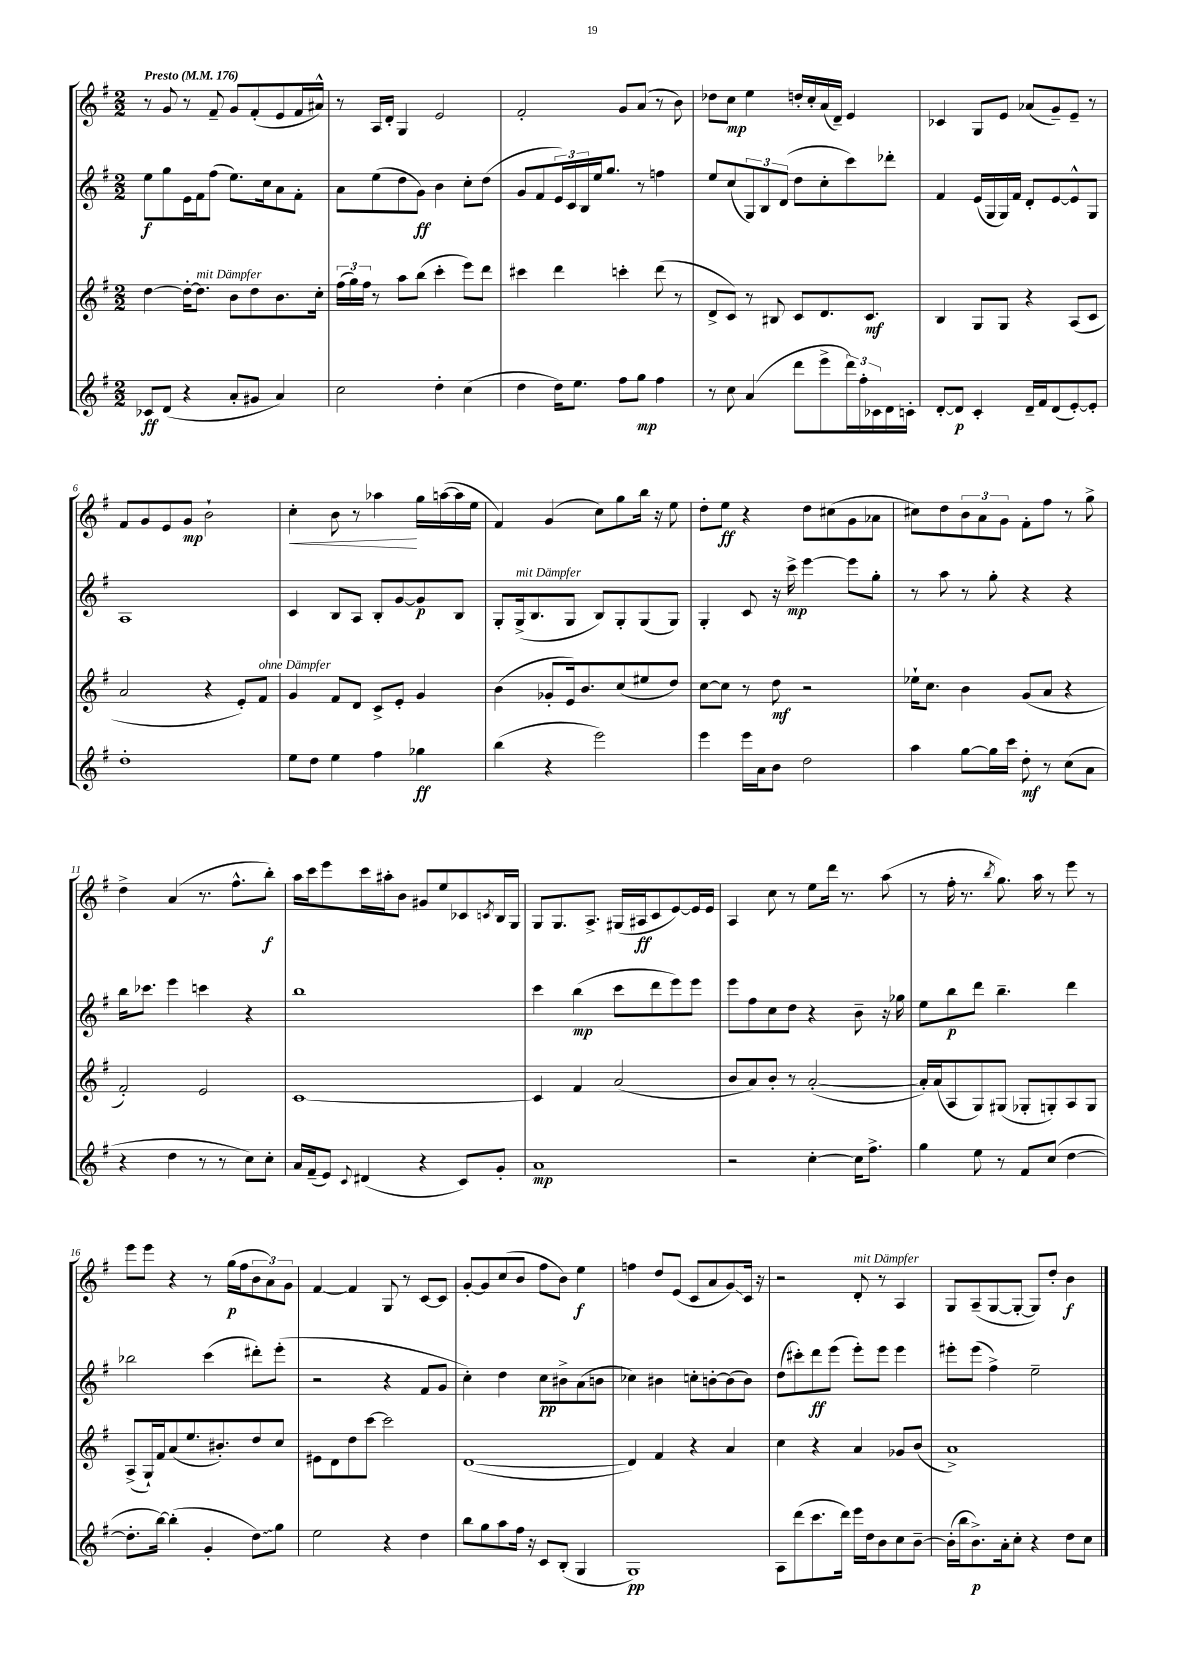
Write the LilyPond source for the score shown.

<<
\new StaffGroup <<
\new Staff = "s0" {
    \clef treble \key g \major \numericTimeSignature \time 2/2 \tempo "Presto" 4 = 176
    r8 g'8 r8 fis'8-- g'8 fis'8-.( e'8 fis'16 ais'16-^) |
    r8 a16 d'16-. g4 e'2 |
    fis'2-. g'8 a'8( r8 b'8) |
    des''8 c''8\mp e''4 d''16-. c''16-. a'16( d'16--) e'4 |
    ces'4 g8 e'8 aes'8( g'8--) e'8-- r8 |
    fis'8 g'8 e'8 g'8\mp b'2-! |
    c''4-.\< b'8 r8 aes''4\! g''16 a''16~( a''16 e''16 |
    fis'4) g'4( c''8) g''8 b''16 r16 e''8 |
    d''8-. e''8\ff r4 d''8 cis''8( g'8 aes'8 |
    cis''8) d''8 \tuplet 3/2 { b'8 a'8 g'8 } fis'8-. fis''8 r8 g''8-> |
    d''4-> a'4( r8. fis''8.-^ b''8-.\f) |
    a''16 c'''16 e'''8 c'''16 ais''16-. b'8 gis'8 e''8 ces'8 \acciaccatura { c'8 } b16 g16 |
    g8 g8. a8.-> gis16( ais16\ff c'8 e'8~) e'16 e'16 |
    a4 c''8 r8 e''8 d'''16 r8. a''8( |
    r8 fis''16-. r8. \acciaccatura { b''8 } g''8.) a''16 r8 e'''8 r8 |
    e'''8 e'''8 r4 r8 g''16\p( fis''16 \tuplet 3/2 { b'8 a'8) g'8 } |
    fis'4~ fis'4 g8 r8 c'8~ c'8 |
    g'8~-. g'8 c''8( b'8 fis''8 b'8) e''4\f |
    f''4 d''8 e'8( c'8 a'8 g'8\glissando) c'16 r16 |
    r2 d'8-.^\markup { \italic "mit Dämpfer" } r8 a4 |
    g8 a8--( g8~ g8~-. g8) d''8-. b'4\f \bar "|." |
}
\new Staff = "s1" {
    \clef treble \key g \major \numericTimeSignature \time 2/2
    e''8\f g''8 e'16 fis'16 fis''8( e''8.) c''16 a'8 fis'8-. |
    a'8 e''8( d''8 g'8\ff) b'4 c''8-. d''8( |
    g'8 fis'8 \tuplet 3/2 { e'16) c'16 b16 } e''16 g''8. r8 f''4 |
    e''8 c''8( \tuplet 3/2 { g8) b8 d'8( } d''8 c''8-. c'''8) des'''8-. |
    fis'4 e'16( g16 g16) fis'16 d'8-. e'8~ e'8-^ g8 |
    a1 |
    c'4 b8 a8 b8-. g'8~ g'8\p b8 |
    g8-. g16->^\markup { \italic "mit Dämpfer" }( b8. g8 b8) g8-. g8( g8) |
    g4-. c'8 r16 c'''16->\mp e'''4~ e'''8 g''8-. |
    r8 a''8 r8 g''8-. r4 r4 |
    b''16 ces'''8. e'''4 c'''4 r4 |
    b''1 |
    c'''4 b''4\mp( c'''8 d'''8 e'''8) e'''8 |
    e'''8 fis''8 c''8 d''8 r4 b'8-- r16 ges''16 |
    e''8 b''8\p d'''8 b''4.-- d'''4 |
    bes''2 c'''4( dis'''8-.) e'''8-.( |
    r2 r4 fis'8 g'8 |
    c''4-.) d''4 c''8\pp bis'8-> a'8( b'8 |
    ces''4) bis'4 c''8-. b'8~-. b'8( b'8) |
    d''8( cis'''8-.) d'''8\ff e'''8( e'''8-.) e'''8 e'''4 |
    eis'''8-. eis'''8( fis''4->) e''2-- \bar "|." |
}
\new Staff = "s2" {
    \clef treble \key g \major \numericTimeSignature \time 2/2
    d''4~ d''16~-. d''8.^\markup { \italic "mit Dämpfer" } b'8 d''8 b'8. c''16-. |
    \tuplet 3/2 { fis''16( g''16) fis''16 } r8 a''8 b''8( c'''4-. e'''8) d'''8 |
    cis'''4 d'''4 c'''4-. d'''8( r8 |
    d'8-> c'8) r8 bis8 c'8 d'8. c'8.\mf |
    b4 g8 g8 r4 a8( c'8 |
    a'2 r4 e'8-.) fis'8^\markup { \italic "ohne Dämpfer" } |
    g'4 fis'8 d'8 c'8-> e'8-. g'4 |
    b'4( ges'8-. e'16) b'8. c''8( eis''8 d''8) |
    c''8~ c''8 r8 d''8\mf r2 |
    ees''16-! c''8. b'4 g'8( a'8 r4 |
    fis'2-.) e'2 |
    c'1~ |
    c'4 fis'4 a'2( |
    b'8 a'8) b'8-. r8 a'2~-.( |
    a'16-.) a'16( a8 g8) gis8( ges8-. g8-.) a8 g8 |
    a8->( g16-!) fis'16 a'8( e''8. bis'8.-.) d''8 c''8 |
    eis'8 d'8 d''8 c'''8~ c'''2 |
    d'1~( |
    d'4) fis'4 r4 a'4 |
    c''4 r4 a'4 ges'8 b'8( |
    a'1->) \bar "|." |
}
\new Staff = "s3" {
    \clef treble \key g \major \numericTimeSignature \time 2/2
    ces'8\ff d'8( r4 a'8-. gis'8 a'4) |
    c''2 d''4-. c''4( |
    d''4 d''16) e''8. fis''8 g''8\mp fis''4 |
    r8 c''8 a'4( d'''8 e'''8-> \tuplet 3/2 { d'''16) fis''16-. ces'16 } d'16 c'16-. |
    d'8~-. d'8\p c'4-. d'16-- fis'16 d'8( e'8~-.) e'8-. |
    d''1-. |
    e''8 d''8 e''4 fis''4 ges''4\ff |
    b''4( r4 e'''2) |
    e'''4 e'''16 a'16 b'8 d''2 |
    a''4 g''8~ g''16 c'''16 d''8-.\mf r8 c''8( a'8 |
    r4 d''4 r8 r8 c''8) c''8-. |
    a'16 fis'16--( e'8) \appoggiatura { c'8 } dis'4( r4 c'8) g'8-. |
    a'1\mp |
    r2 c''4~-. c''16 fis''8.-> |
    g''4 e''8 r8 fis'8 c''8( d''4~ |
    d''8.-. b''16~) b''4-.( g'4-. \once \override Glissando.style = #'zigzag d''8\glissando) g''8 |
    e''2 r4 d''4 |
    b''8 g''8 a''8 fis''16 r16 c'8 b8-.( g4 |
    g1\pp) |
    a8 d'''8( c'''8. d'''16) e'''16 d''16 b'8 c''8 b'8~-- |
    b'16-.( b''16 b'8.->\p) a'16-. c''8-. r4 d''8 c''8 \bar "|." |
}
>>
>>
